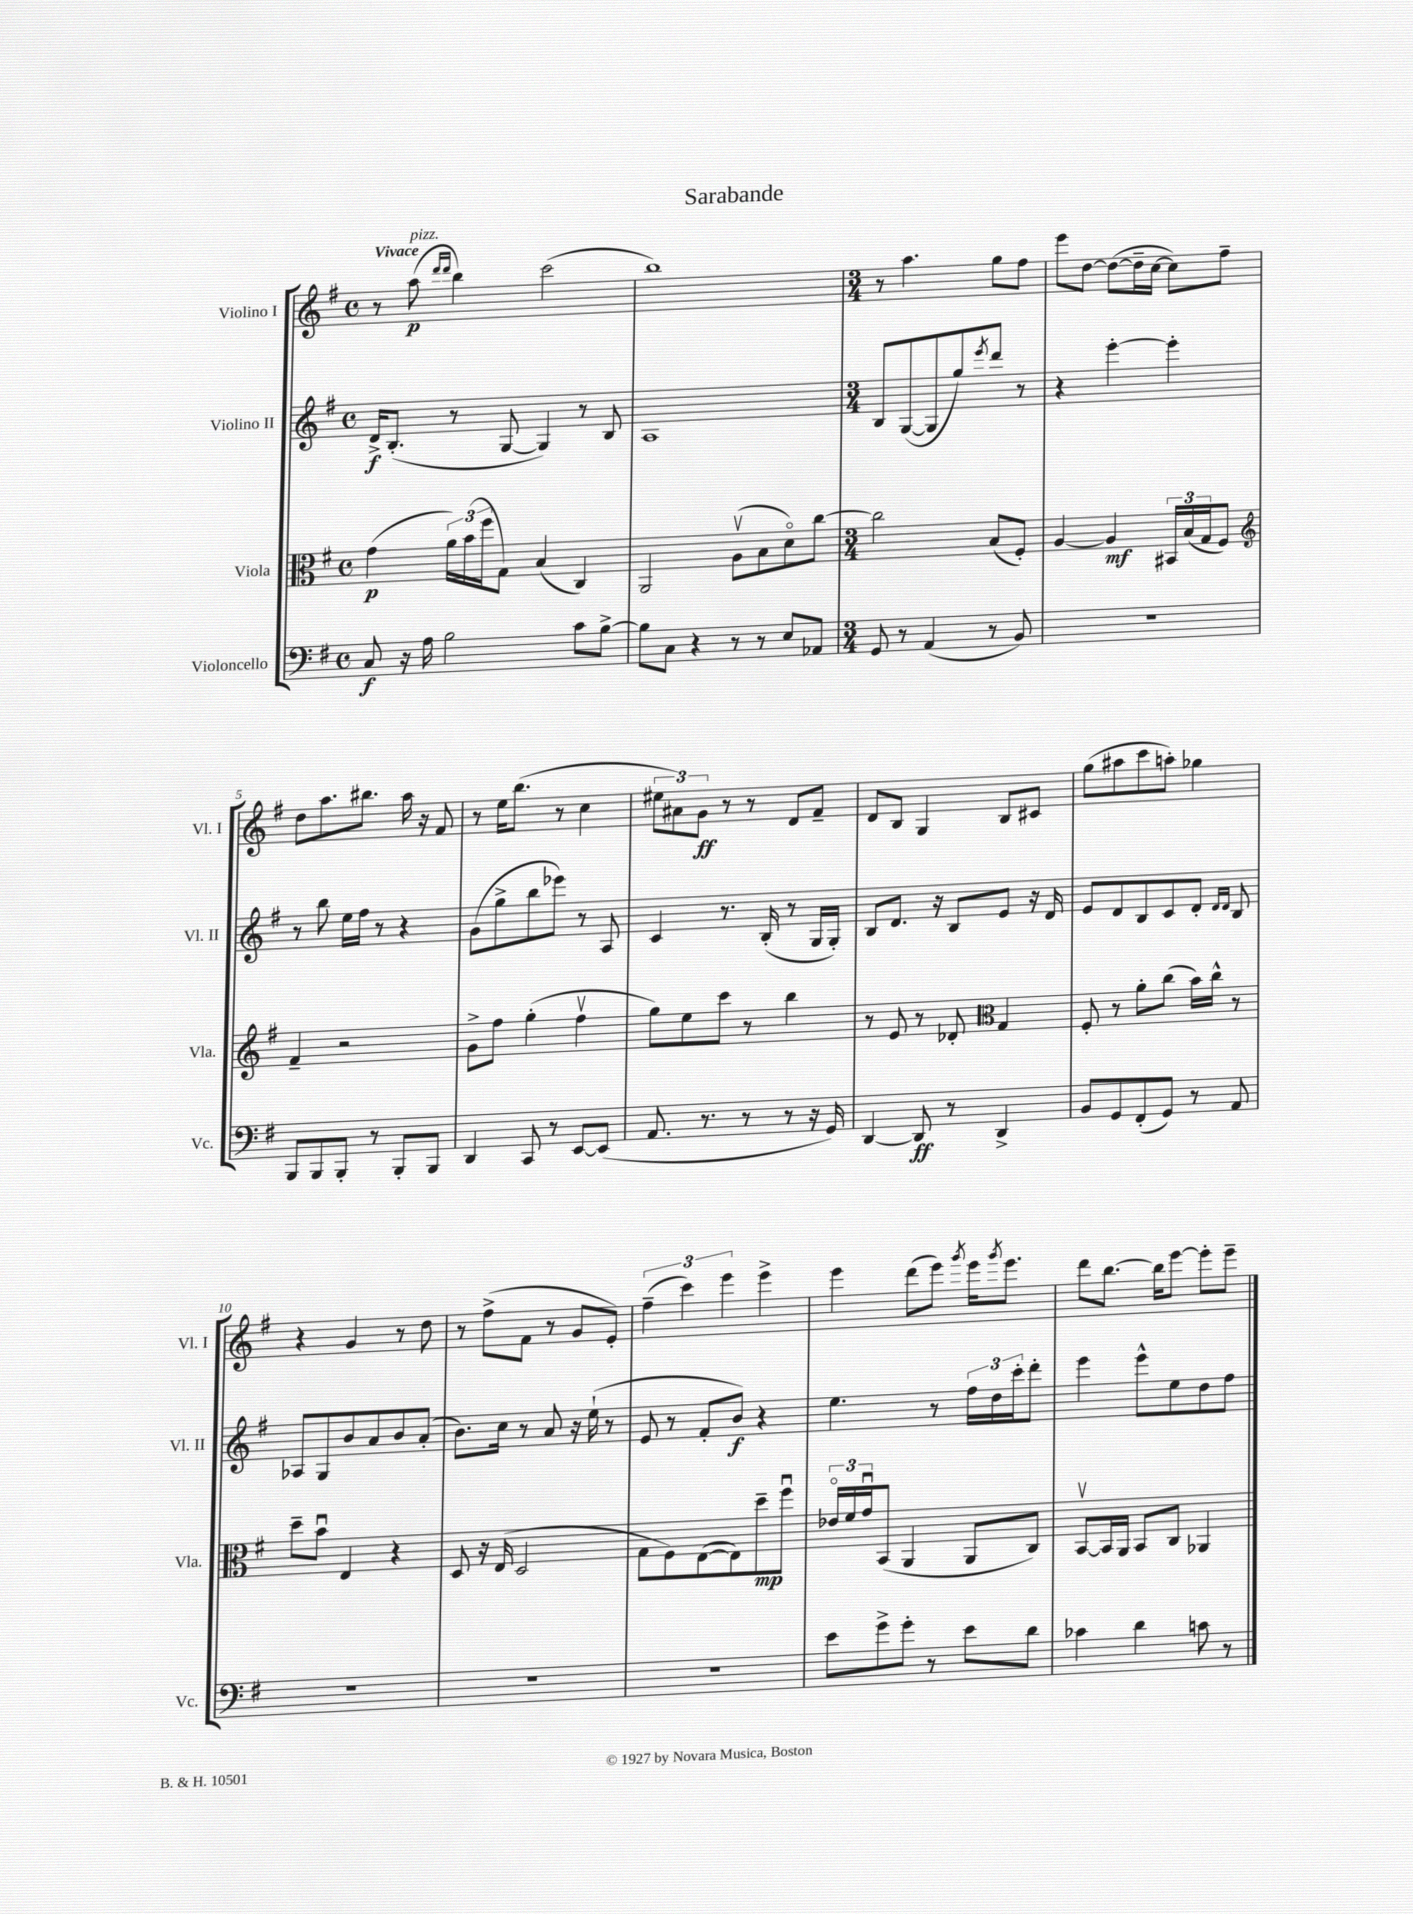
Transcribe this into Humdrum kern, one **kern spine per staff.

**kern	**kern	**kern	**kern
*staff4	*staff3	*staff2	*staff1
*clefF4	*clefC3	*clefG2	*clefG2
*k[f#]	*k[f#]	*k[f#]	*k[f#]
*M4/4	*M4/4	*M4/4	*M4/4
*met(c)	*met(c)	*met(c)	*met(c)
8C	(4g	16d^	8r
.	.	(8.B'	.
16r	.	.	(8aa
16A	.	.	.
.	.	.	16qqddd
.	.	.	16qqddd
2B	24a)	8r	4bb)
.	(24b	.	.
.	24ff#	.	.
.	8G)	[8G	.
.	(4B	4G])	(2ccc
8c	4C)	8r	.
[8B^	.	8B	.
=	=	=	=
8B]	2AA	1A	1bb)
8C	.	.	.
4r	.	.	.
8r	(8Av	.	.
8r	8B	.	.
8E	8do)	.	.
8AA-	[8cc	.	.
=	=	=	=
*M3/4	*M3/4	*M3/4	*M3/4
8GG	2cc]	8B	8r
8r	.	([8G	4.aa
(4AA	.	8G]	.
.	.	8gg)	.
.	.	8qeee	.
8r	(8B	8ddd	8gg
8BB)	8F#')	8r	8ff#
=	=	=	=
2.r	[4A	4r	8eee
.	.	.	[8dd
.	4A]	[4eee'	(8dd_
.	.	.	16dd~]
.	.	.	[16cc
.	24BB#	4eee']	8cc])
.	(24B	.	.
.	24G	.	.
.	8F#)	.	8ff#~
=	=	=	=
*	*clefG2	*	*
8BBB	4f#~	8r	8dd
8BBB	.	8bb	8.aa
8BBB'	2r	16ee	.
.	.	16ff#	8.bb#
8r	.	8r	.
8BBB'	.	4r	16aa
.	.	.	16r
8BBB	.	.	8f#
=	=	=	=
4DD	8g^	(8g	8r
.	8ff#	8gg^	16ee
.	.	.	(8.bb
8CC	(4gg'	8bb	.
8r	.	8eee-)	8r
[8EE	4ff#v	8r	4cc
(8EE]	.	8A	.
=	=	=	=
8.AA	8gg)	4c	12ee#
.	.	.	12a#)
.	8ee	.	.
.	.	.	12g
8.r	.	.	.
.	8ccc	8.r	8r
8r	8r	.	8r
.	.	(16B'	.
8r	4bb	8r	8d
16r	.	16G	8f#~
16GG)	.	16G')	.
=	=	=	=
[4DD	8r	8B	8d
.	8e	8.d	8B
8DD]	8r	.	4G
.	.	16r	.
8r	8d-'	8B	.
*	*clefC3	*	*
4DD^	4G	8e	8B
.	.	16r	8c#
.	.	16d	.
=	=	=	=
8BB	8F#'	8e	(8gg
8GG	8r	8d	8aa#
(8FF#'	8a'	8B	8ccc
8GG)	(8cc	8c	8aa')
8r	16b)	8d'	4gg-
.	16cc^^	.	.
.	.	16qqd	.
.	.	16qqd	.
8AA	8r	8B	.
=	=	=	=
2.r	8dd~	8A-	4r
.	8bu	8G	.
.	4E	8b	4g
.	.	8a	.
.	4r	8b	8r
.	.	(8a'	8dd
=	=	=	=
2.r	8D	8.b)	8r
.	16r	.	(8ff#^
.	(16E	16cc	.
.	2D	8r	8f#
.	.	8a	8r
.	.	16r	8g
.	.	(16ee`	.
.	.	8r	8e')
=	=	=	=
2.r	8G	8e	(6ff#~
.	8F#)	8r	.
.	.	.	6ccc)
.	([8E	8f#'	.
.	.	.	6eee
.	8E])	8b)	.
.	8dd~	4r	4eee^
.	8ff#u	.	.
=	=	=	=
8e	24e-o	4.ee	4eee
.	24f#	.	.
.	24gu	.	.
8g^	(8BB	.	.
8g'	4AA	.	(8ddd
8r	.	8r	8eee)
.	.	.	8qggg
8e	8AA	24ff#	16eee
.	.	24dd	.
.	.	.	8qggg
.	.	.	8.eee
.	.	24ccc'	.
8d	8C)	8ddd'	.
=	=	=	=
4c-	[8BBv	4eee	8ddd
.	16BB]	.	[8.bb
.	16AA	.	.
4d	8BB	8eee^^	.
.	.	.	16bb]
.	8C	8ee	[8eee
8c	4AA-	8dd	8eee']
8r	.	8ff#	8eee~
==	==	==	==
*-	*-	*-	*-
